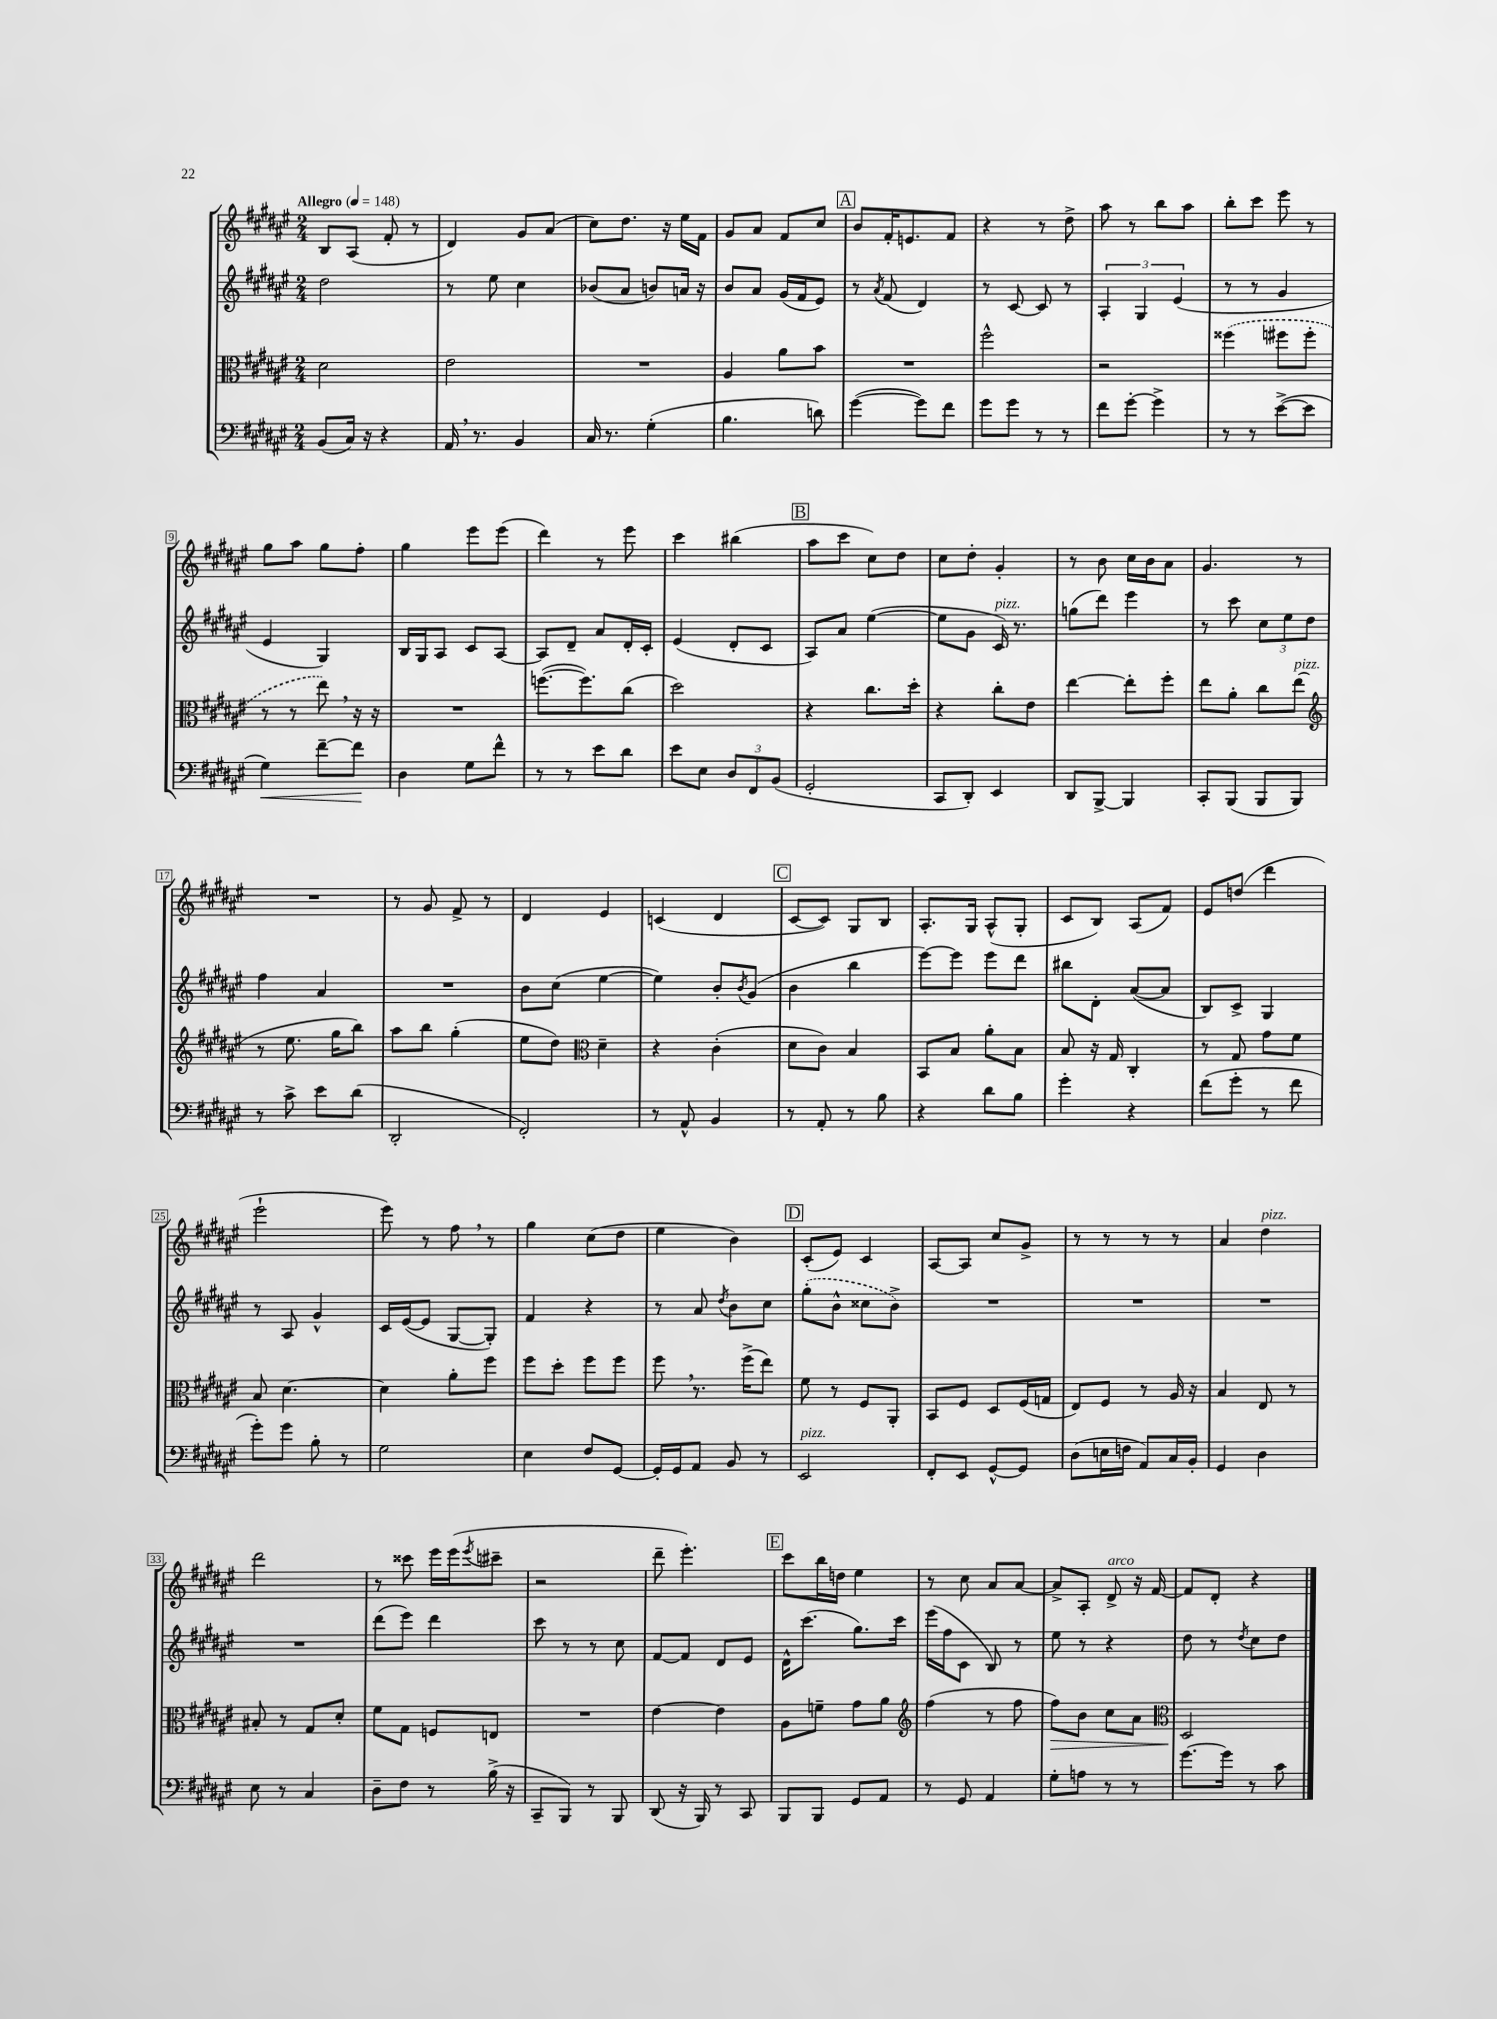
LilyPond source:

<<
\new StaffGroup <<
\new Staff = "s0" {
    \clef treble \key fis \major \numericTimeSignature \time 2/4 \tempo "Allegro" 4 = 148
    b8 ais8( fis'8-. r8 |
    dis'4) gis'8 ais'8( |
    cis''8) dis''8. r16 eis''16 fis'16 |
    gis'8 ais'8 fis'8 cis''8 |
    \mark \markup { \box "A" } b'8 fis'16-. e'8. fis'8 |
    r4 r8 dis''8-> |
    ais''8 r8 b''8 ais''8 |
    b''8-. cis'''8 eis'''8 r8 |
    gis''8 ais''8 gis''8 fis''8-. |
    gis''4 eis'''8 eis'''8( |
    dis'''4) r8 eis'''8 |
    cis'''4 bis''4( |
    \mark \markup { \box "B" } ais''8 cis'''8 cis''8) dis''8 |
    cis''8 dis''8-. gis'4-. |
    r8 b'8 cis''16 b'16 ais'8 |
    gis'4. r8 |
    R2 |
    r8 gis'8 fis'8-> r8 |
    dis'4 eis'4 |
    c'4( dis'4 |
    \mark \markup { \box "C" } cis'8~ cis'8) gis8 b8 |
    ais8.-. gis16 ais8-^( gis8-. |
    cis'8 b8) ais8( fis'8) |
    eis'8 d''8( dis'''4 |
    eis'''2-! |
    eis'''8) r8 fis''8 \breathe r8 |
    gis''4 cis''8( dis''8 |
    eis''4 b'4) |
    \mark \markup { \box "D" } cis'8-.( eis'8) cis'4 |
    ais8~ ais8 cis''8 gis'8-> |
    r8 r8 r8 r8 |
    ais'4 dis''4^\markup { \italic "pizz." } |
    dis'''2 |
    r8 cisis'''8 eis'''16 eis'''16( \acciaccatura { eis'''8 } cis'''8-- |
    r2 |
    dis'''8-- eis'''4.-.) |
    \mark \markup { \box "E" } cis'''8 b''16 d''16 eis''4 |
    r8 cis''8 ais'8 ais'8~ |
    ais'8-> ais8-. dis'8->^\markup { \italic "arco" } r16 fis'16~ |
    fis'8 dis'8-. r4 \bar "|." |
}
\new Staff = "s1" {
    \clef treble \key fis \major \numericTimeSignature \time 2/4
    dis''2 |
    r8 eis''8 cis''4 |
    bes'8( ais'8 b'8) a'16 r16 |
    b'8 ais'8 gis'16( fis'16 eis'8) |
    \mark \markup { \box "A" } r8 \acciaccatura { ais'8 } fis'8( dis'4) |
    r8 cis'8~ cis'8 r8 |
    \tuplet 3/2 { ais4-. gis4 eis'4( } |
    r8 r8 gis'4 |
    eis'4 gis4) |
    b16 gis16 ais8 cis'8 ais8~ |
    ais8 dis'8-- ais'8 dis'16-. cis'16-. |
    eis'4( dis'8-. cis'8 |
    \mark \markup { \box "B" } ais8) ais'8 eis''4~( |
    eis''8 gis'8 cis'16^\markup { \italic "pizz." }) r8. |
    g''8( dis'''8) eis'''4 |
    r8 cis'''8 \tuplet 3/2 { cis''8 eis''8 dis''8 } |
    fis''4 ais'4 |
    R2 |
    b'8 cis''8( eis''4~ |
    eis''4) b'8-. \acciaccatura { b'8 } gis'8( |
    \mark \markup { \box "C" } b'4 b''4 |
    eis'''8~) eis'''8 eis'''8 dis'''8 |
    bis''8 dis'8-. ais'8~( ais'8 |
    b8) cis'8-> gis4 |
    r8 ais8 gis'4-^ |
    cis'16 eis'16~( eis'8 gis8~ gis8-.) |
    fis'4 r4 |
    r8 ais'8 \acciaccatura { dis''8 } b'8 cis''8 |
    \mark \markup { \box "D" } \once \slurDashed gis''8-.( b'8-^ cisis''8 b'8->) |
    R2 |
    R2 |
    R2 |
    R2 |
    dis'''8( eis'''8) dis'''4 |
    cis'''8 r8 r8 cis''8 |
    fis'8~ fis'8 dis'8 eis'8 |
    \mark \markup { \box "E" } dis'16-^ cis'''8.( gis''8.) cis'''16 |
    eis'''16( fis''16 cis'8 b8) r8 |
    eis''8 r8 r4 |
    dis''8 r8 \acciaccatura { dis''8 } cis''8 dis''8 \bar "|." |
}
\new Staff = "s2" {
    \clef alto \key fis \major \numericTimeSignature \time 2/4
    dis'2 |
    eis'2 |
    R2 |
    ais4 ais'8 b'8 |
    \mark \markup { \box "A" } R2 |
    fis''2-^ |
    r2 |
    \once \slurDashed fisis''4( fis''8 fis''8-. |
    r8 r8 eis''8) \breathe r16 r16 |
    R2 |
    f''8.~( f''8.) cis''8( |
    dis''2) |
    \mark \markup { \box "B" } r4 cis''8. dis''16-. |
    r4 cis''8-. eis'8 |
    eis''4~ eis''8-. fis''8-. |
    eis''8 ais'8-. cis''8 eis''8^\markup { \italic "pizz." }( |
    \clef treble r8 eis''8. gis''16 b''8) |
    ais''8 b''8 gis''4-.( |
    eis''8 dis''8) \clef alto dis'4-- |
    r4 cis'4-.( |
    \mark \markup { \box "C" } dis'8 cis'8) b4 |
    b,8 b8 ais'8-. b8 |
    b8 r16 gis16 cis4-. |
    r8 gis8 gis'8 fis'8 |
    b8 dis'4.~ |
    dis'4 ais'8-. fis''8 |
    fis''8 dis''8-. fis''8 fis''8 |
    fis''8 \breathe r8. fis''16->( eis''8) |
    \mark \markup { \box "D" } fis'8 r8 fis8 ais,8-. |
    b,8 fis8 dis8 fis16( g16 |
    eis8) fis8 r8 ais16 r16 |
    b4 eis8 r8 |
    bis8-. r8 gis8 dis'8-. |
    fis'8 gis8 f8 e8 |
    R2 |
    eis'4~ eis'4 |
    \mark \markup { \box "E" } ais8 f'8-- gis'8 ais'8 |
    \clef treble fis''4( r8 fis''8 |
    fis''8\>) b'8 cis''8 ais'8 |
    \clef alto dis2\! \bar "|." |
}
\new Staff = "s3" {
    \clef bass \key fis \major \numericTimeSignature \time 2/4
    b,8( cis16) r16 r4 |
    ais,16 \breathe r8. b,4 |
    cis16 r8. gis4-.( |
    b4. d'8) |
    \mark \markup { \box "A" } gis'4~( gis'8) fis'8 |
    gis'8 gis'8 r8 r8 |
    fis'8 gis'8~-. gis'4-> |
    r8 r8 eis'8~->( eis'8 |
    gis4\<) fis'8~-- fis'8\! |
    dis4 gis8 fis'8-^ |
    r8 r8 eis'8 dis'8 |
    eis'8 eis8 \tuplet 3/2 { dis8 fis,8 b,8( } |
    \mark \markup { \box "B" } gis,2-. |
    cis,8 dis,8-.) eis,4 |
    dis,8 b,,8~-> b,,4 |
    cis,8-. b,,8( b,,8 b,,8) |
    r8 cis'8-> eis'8 dis'8( |
    dis,2-. |
    fis,2-.) |
    r8 ais,8-^ b,4 |
    \mark \markup { \box "C" } r8 ais,8-. r8 b8 |
    r4 dis'8 b8 |
    gis'4-. r4 |
    fis'8( gis'8-. r8 fis'8 |
    gis'8-.) gis'8 b8-. r8 |
    gis2 |
    eis4 fis8 gis,8~ |
    gis,16-. gis,16 ais,8 b,8 r8 |
    \mark \markup { \box "D" } eis,2^\markup { \italic "pizz." } |
    fis,8-. eis,8 gis,8~-^ gis,8 |
    dis8( e16 f16 ais,8) cis16 b,16-. |
    gis,4 dis4 |
    eis8 r8 cis4 |
    dis8-- fis8 r8 b16->( r16 |
    cis,8-- b,,8) r8 b,,8 |
    dis,8( r16 b,,16) r8 cis,8 |
    \mark \markup { \box "E" } b,,8 b,,8 gis,8 ais,8 |
    r8 gis,8 ais,4 |
    gis8-. a8 r8 r8 |
    gis'8.~ gis'16 r8 cis'8 \bar "|." |
}
>>
>>
\layout { \context { \Score \override BarNumber.stencil = #(make-stencil-boxer 0.1 0.3 ly:text-interface::print) } }
